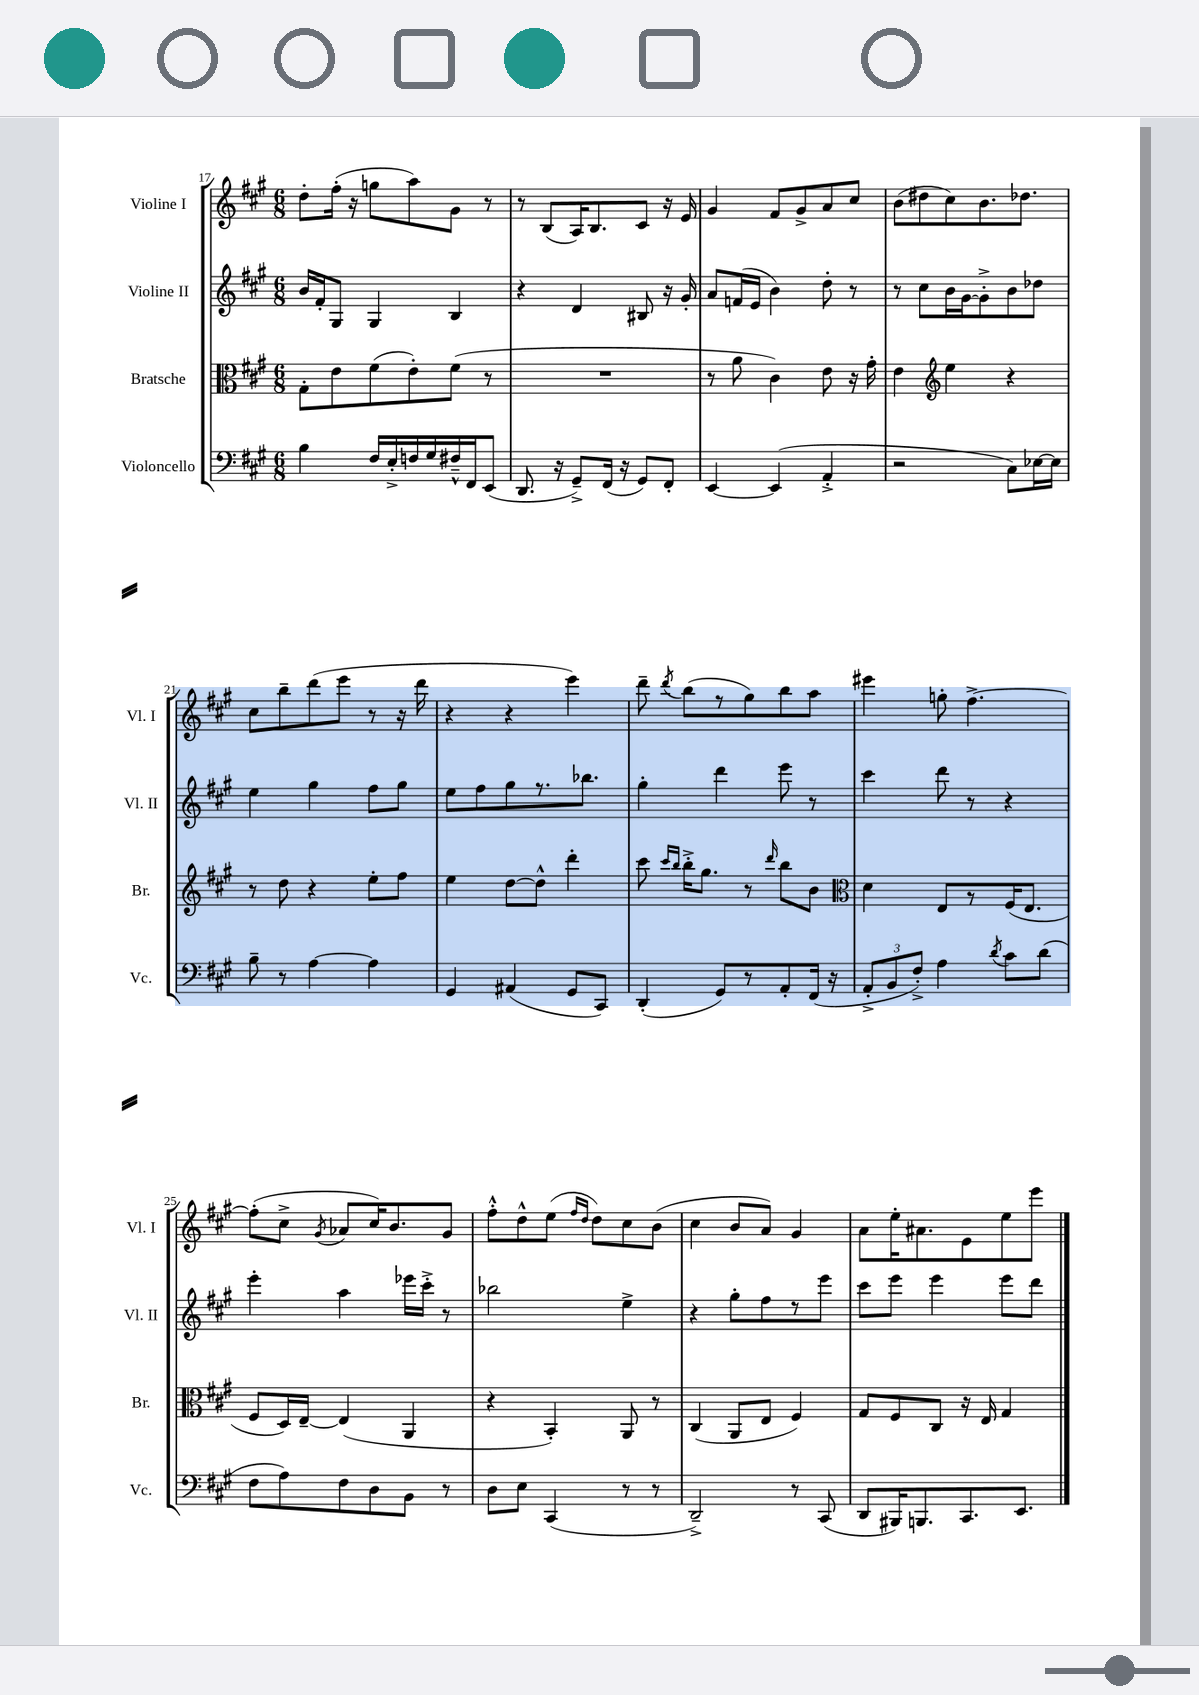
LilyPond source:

<<
\new StaffGroup <<
\new Staff = "s0" \with { instrumentName = "Violine I" shortInstrumentName = "Vl. I" } {
    \clef treble \key a \major \numericTimeSignature \time 6/8
    \autoBeamOff d''8[-. fis''16]-.( r16 g''8[ a''8) gis'8] r8 |
    r8 b8[( a16) b8. cis'8] r16 e'16 |
    gis'4 fis'8[ gis'8-> a'8 cis''8] |
    b'8[( dis''8 cis''8) b'8. des''8.] |
    cis''8[ b''8-- d'''8( e'''8] r8 r16 d'''16 |
    r4 r4 e'''4) |
    d'''8-- \acciaccatura { d'''8 } b''8[( r8 gis''8) b''8 a''8] |
    eis'''4 g''8-. fis''4.~-> |
    fis''8[-.( cis''8]-> \acciaccatura { gis'8 } aes'8[ cis''16) b'8. gis'8] |
    fis''8[-.-^ d''8-^ e''8]( \grace { fis''16[ d''16] } d''8[) cis''8 b'8]( |
    cis''4 b'8[ a'8]) gis'4 |
    a'8[ e''16-. ais'8. e'8 e''8 e'''8] \bar "|." |
}
\new Staff = "s1" \with { instrumentName = "Violine II" shortInstrumentName = "Vl. II" } {
    \clef treble \key a \major \numericTimeSignature \time 6/8
    \autoBeamOff b'16[ fis'16-. gis8] gis4 b4 |
    r4 d'4 bis8 r16 gis'16-. |
    a'8[ f'16( e'16] b'4) d''8-. r8 |
    r8 cis''8[ b'16 gis'16~ gis'8-.-> b'8 des''8] |
    e''4 gis''4 fis''8[ gis''8] |
    e''8[ fis''8 gis''8 r8. bes''8.] |
    gis''4-. d'''4 e'''8 r8 |
    cis'''4 d'''8 r8 r4 |
    e'''4-. a''4 ees'''16[ cis'''16]-.-> r8 |
    bes''2 e''4-> |
    r4 gis''8[-. fis''8 r8 e'''8] |
    cis'''8[ e'''8] e'''4 e'''8[ d'''8] \bar "|." |
}
\new Staff = "s2" \with { instrumentName = "Bratsche" shortInstrumentName = "Br." } {
    \clef alto \key a \major \numericTimeSignature \time 6/8
    \autoBeamOff gis8[-. e'8 fis'8( e'8-.) fis'8]( r8 |
    R2. |
    r8 a'8 cis'4) e'8 r16 gis'16-. |
    e'4 \clef treble e''4 r4 |
    r8 d''8 r4 e''8[-. fis''8] |
    e''4 d''8[~ d''8]-^ d'''4-. |
    cis'''8 \grace { cis'''16[ b''16] } b''16[-.-> gis''8.] r8 \grace { d'''16 } b''8[ b'8] |
    \clef alto d'4 e8[ r8 fis16( e8.] |
    fis8[ d16) e16]~-- e4( a,4 |
    r4 b,4-.) a,8 r8 |
    cis4( a,8[ e8] fis4) |
    gis8[ fis8 cis8] r16 e16 gis4 \bar "|." |
}
\new Staff = "s3" \with { instrumentName = "Violoncello" shortInstrumentName = "Vc." } {
    \clef bass \key a \major \numericTimeSignature \time 6/8
    \autoBeamOff b4 fis16[ e16-.-> f16 gis16 fis16---^ fis,16 e,8]( |
    d,8. r16 gis,8[--->) fis,16]( r16 gis,8[) fis,8]-. |
    e,4~ e,4( a,4-.-> |
    r2 cis8[) ees16~ ees16] |
    b8-- r8 a4~ a4 |
    gis,4 ais,4( gis,8[ cis,8]) |
    d,4-.( gis,8[) r8 a,8-. fis,16]( r16 |
    \tuplet 3/2 { a,8[-.-> b,8 fis8]-.->) } a4 \acciaccatura { d'8 } cis'8[ d'8]( |
    fis8[ a8) fis8 d8 b,8] r8 |
    d8[ e8] cis,4( r8 r8 |
    d,2--->) r8 cis,8( |
    d,8[ bis,,16) b,,8. cis,8. e,8.] \bar "|." |
}
>>
>>
\layout { \context { \Score currentBarNumber = #17 } }
